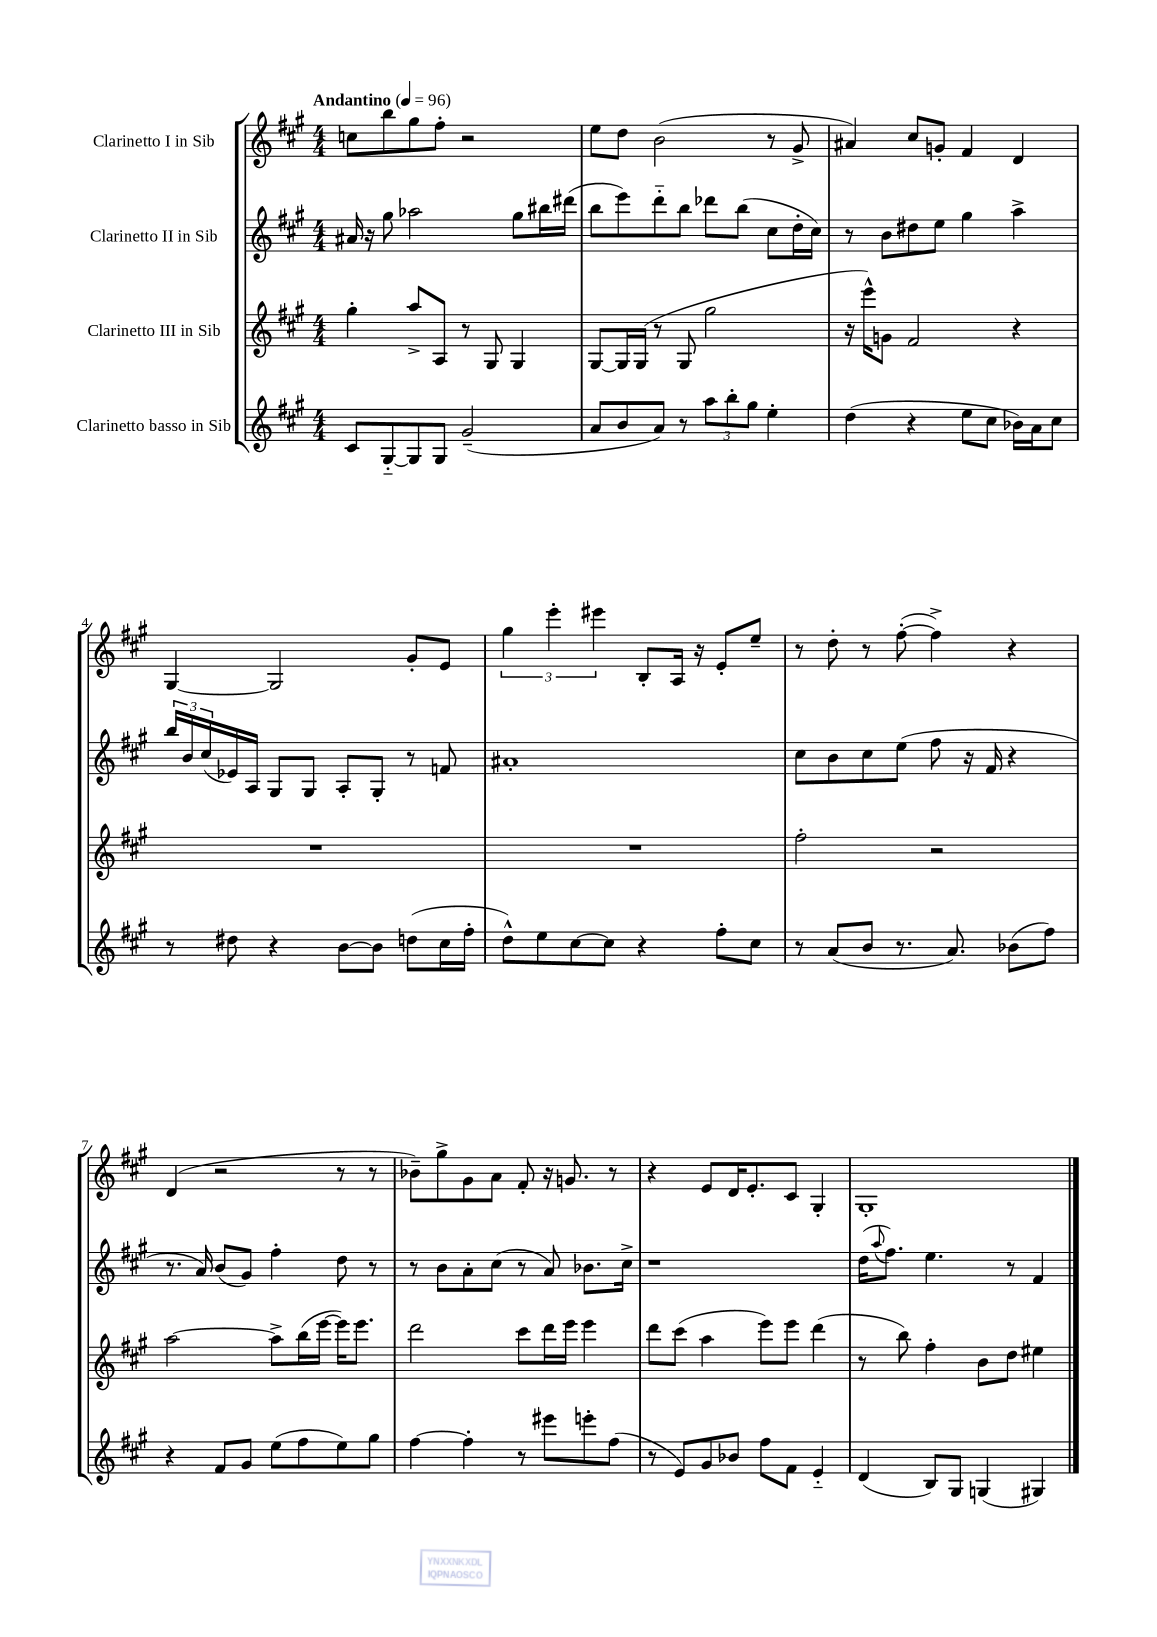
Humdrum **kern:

**kern	**kern	**kern	**kern
*part4	*part3	*part2	*part1
*staff4	*staff3	*staff2	*staff1
*I"Clarinetto basso in Sib	*I"Clarinetto III in Sib	*I"Clarinetto II in Sib	*I"Clarinetto I in Sib
*clefG2	*clefG2	*clefG2	*clefG2
*k[f#c#g#]	*k[f#c#g#]	*k[f#c#g#]	*k[f#c#g#]
*M4/4	*M4/4	*M4/4	*M4/4
*MM96	*MM96	*MM96	*MM96
=1	=1	=1	=1
!	!	!	!LO:TX:a:B:t=Andantino
8c#/L	4gg#'\	16a#X/	8ccn\L
.	.	16r	.
[8G#/	.	8gg#\	8bb\
8G#/]	8aa^/L	2aa-X\	8gg#\
8G#/J	8A/J	.	8ff#'\J
(2g#~/	8r	.	2r
.	8G#/	.	.
.	4G#/	8gg#\L	.
.	.	16bb#X\L	.
.	.	(16ddd#X\JJ	.
=2	=2	=2	=2
8a/L	[8G#/L	8bb\L	8ee\L
8b/	16G#/L]	8eee\)	8dd\J
.	(16G#/JJ	.	.
8a/J)	8r	8ddd\	(2b\
8r	8G#/	8bb\J	.
12aa\L	2gg#\	8ddd-X\L	.
12bb'\	.	.	.
.	.	(8bb\J	.
12gg#\J	.	.	.
4ee'\	.	8cc#\L	8r
.	.	16dd'\L	8g#^/
.	.	16cc#\JJ)	.
=3	=3	=3	=3
(4dd\	16r	8r	4a#X/)
.	16eee^^\KL)	.	.
.	8gn\J	8b\L	.
4r	2f#/	8dd#X\	8cc#/L
.	.	8ee\J	8gn'/J
8ee\L	.	4gg#\	4f#/
8cc#\J	.	.	.
16b-X\LL)	4r	4aa^\	4d/
16a\J	.	.	.
8cc#\J	.	.	.
!!LO:LB:g=z
=4	=4	=4	=4
8r	1r	24bb/LL	[4G#/
.	.	24b/	.
.	.	(24cc#/	.
8dd#X\	.	16e-X/)	.
.	.	16A/JJ	.
4r	.	8G#/L	2G#/]
.	.	8G#/J	.
[8b\L	.	8A'/L	.
8b\J]	.	8G#'/J	.
(8ddn\L	.	8r	8g#'/L
16cc#\L	.	8fn/	8e/J
16ff#'\JJ	.	.	.
=5	=5	=5	=5
8dd^^\L)	1r	1a#X'	6gg#\
8ee\	.	.	.
.	.	.	6eee'\
[8cc#\	.	.	.
.	.	.	6eee#X\
8cc#\J]	.	.	.
4r	.	.	8B'/L
.	.	.	16A/Jk
.	.	.	16r
8ff#'\L	.	.	8e'/L
8cc#\J	.	.	8ee~/J
=6	=6	=6	=6
8r	2ff#'\	8cc#\L	8r
(8a/L	.	8b\	8dd'\
8b/J	.	8cc#\	8r
8.r	.	(8ee\J	([8ff#'\
.	2r	8ff#\	4ff#^\])
8.a/)	.	.	.
.	.	16r	.
.	.	16f#/	.
(8b-X\L	.	4r	4r
8ff#\J)	.	.	.
!!LO:LB:g=z
=7	=7	=7	=7
4r	[2aa\	8.r	(4d/
.	.	16a/)	.
8f#/L	.	(8b/L	2r
8g#/J	.	8g#/J)	.
(8ee\L	8aa^\L]	4ff#'\	.
8ff#\	(16bb\L	.	.
.	[16eee\JJ	.	.
8ee\)	16eee\KL])	8dd\	8r
.	8.eee\J	.	.
8gg#\J	.	8r	8r
=8	=8	=8	=8
[4ff#\	2ddd\	8r	8b-X~\L)
.	.	8b\L	8gg#^\
4ff#'\]	.	8a'\	8g#\
.	.	(8cc#\J	8a\J
8r	8ccc#\L	8r	8f#'/
8eee#X\L	16ddd\L	8a/)	16r
.	16eee\JJ	.	8.gn/
8eeen'\	4eee\	8.b-X\L	.
(8ff#\J	.	.	8r
.	.	16cc#^\Jk	.
=9	=9	=9	=9
8r	8ddd\L	1r	4r
8e/L)	(8ccc#\J	.	.
8g#/	4aa\	.	8e/L
8b-X/J	.	.	16d/K
.	.	.	8.e'/
8ff#\L	8eee\L)	.	.
8f#\J	8eee\J	.	8c#/J
4e/	(4ddd\	.	4G#'/
=10	=10	=10	=10
(4d/	8r	(16dd\KL	1G#'
.	.	8qqaa/	.
.	.	8.ff#\J)	.
.	8bb\)	.	.
8B/L)	4ff#'\	4.ee\	.
8G#/J	.	.	.
(4Gn/	8b\L	.	.
.	8dd\J	8r	.
4G#X/)	4ee#X\	4f#/	.
==	==	==	==
*-	*-	*-	*-
